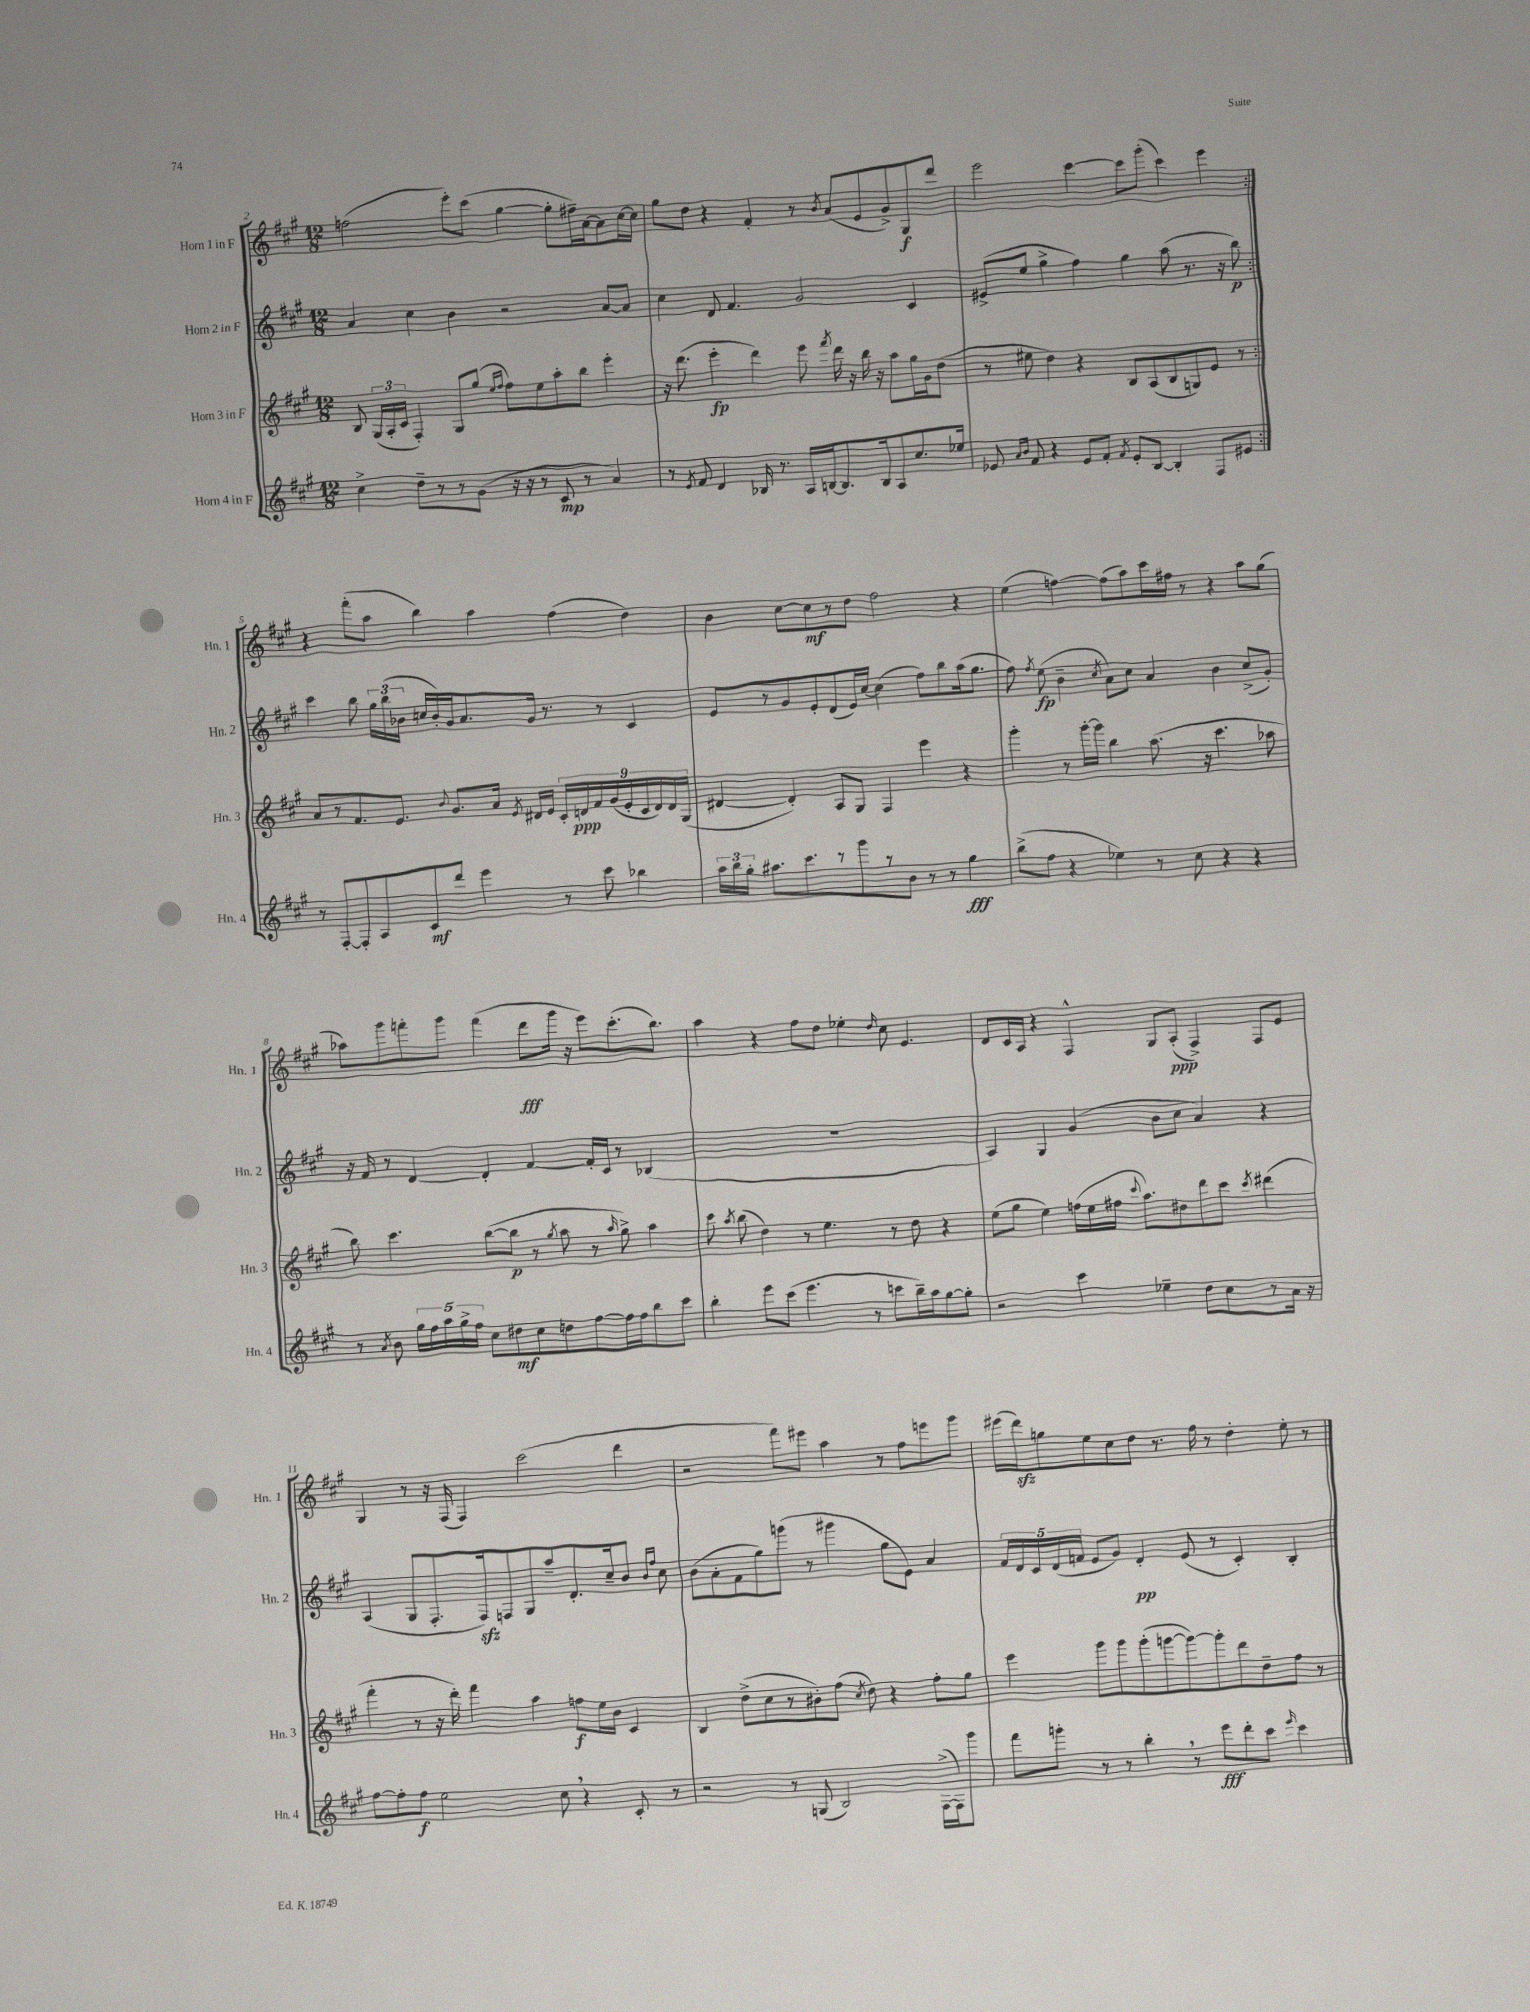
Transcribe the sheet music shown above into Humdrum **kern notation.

**kern	**kern	**kern	**kern
*staff4	*staff3	*staff2	*staff1
*clefG2	*clefG2	*clefG2	*clefG2
*k[f#c#g#]	*k[f#c#g#]	*k[f#c#g#]	*k[f#c#g#]
*M12/8	*M12/8	*M12/8	*M12/8
4cc#^	8B	4a	(2ff
.	(24G#	.	.
.	24A'	.	.
.	24c#	.	.
8dd~	4F#')	4cc#	.
8r	.	.	.
8r	8G#	4b	8eee')
(8g#	(8gg#	.	(8ccc#
.	16qqee	.	.
.	16qqff#	.	.
16r	8ff#)	2r	[4gg#
16r	.	.	.
8r	8ee	.	.
8c#	8aa'	.	8gg#']
8r	8bb	.	16ff#~)
.	.	.	[16a
4a)	4eee'	[8a	8a]
.	.	8a]	[16cc#
.	.	.	16cc#]
=	=	=	=
8r	16r	4cc#	8gg#
.	(8.ddd	.	.
8qe	.	.	.
8f#	.	.	8dd
4d	4eee'	8d	4r
.	.	4.f#	.
16B-	4ddd)	.	4f#'
8.r	.	.	.
16A	8eee	2g#	8r
[16B	.	.	.
.	8qfff#	.	8qb
8.B]	16ddd	.	(8a
.	16r	.	.
.	16bb	.	8e
16B	16r	.	.
8A	8aa	.	8g#^)
8.cc#	16gg#	4c#	8G#
.	16g#	.	.
.	(8dd	.	8ddd
16ee-	.	.	.
=	=	=	=
8e-	8r	(8e#^	2eee
16qqa	.	.	.
16qqb	.	.	.
8f#	8ee#	8ee	.
4r	4dd)	4gg#^	.
8e-	4r	4ff#)	[4ccc#
8f#'	.	.	.
8qf#	.	.	.
8e-'	8B	4gg#	8ccc#]
[8B	(8A	.	(8ggg#'
4B']	8B	(8aa	4ccc#)
.	8G)	8.r	.
8F#	8e	.	4eee
.	.	16r	.
8e#	8r	8bb)	.
=:|!	=:|!	=:|!	=:|!
8r	8a	4ccc#	4r
[8F#'	8r	.	.
8F#']	8.f#	8bb	(8fff#'
8A	.	24gg#	8aa
.	.	(24bb	.
.	8.e	.	.
.	.	24b-	.
8c#	.	16cc	4bb)
.	.	16b-')	.
.	8qqb	.	.
8ddd	8.g#	16g#	.
.	.	8.a	.
4eee	.	.	4aa
.	16a	.	.
.	8qe	.	.
.	16d#	16g#	.
.	16e	8.r	.
8r	18c#'	.	(4ff#
.	18d	.	.
.	18f#	.	.
8ccc#	.	8r	.
.	(18g#	.	.
.	18e'	.	.
4bb-	.	4c#	4dd)
.	18c#	.	.
.	18d)	.	.
.	18d	.	.
.	(18G#	.	.
=	=	=	=
24aa	[4d#	8e	4b
24bb	.	.	.
24gg#'	.	.	.
8.aa#	.	8r	.
.	4d#'])	8g#	[8cc#
8.ccc#	.	.	.
.	.	8e'	8cc#]
8r	8A	(8d	8r
8ggg#	8G#	16e)	8dd
.	.	[16cc#	.
8r	4F#	(4cc#]	2ff#
8b	.	.	.
8r	4eee	8ff#)	.
8r	.	8bb	.
4gg#	4r	(16aa	4r
.	.	8.gg#	.
=	=	=	=
(8bb^	4ggg#'	8ff#)	(4ee
.	.	8qff#	.
8ff#	.	(8ee	.
4r	8r	4b~	[4ff)
.	[16ggg#'	.	.
.	16ggg#]	.	.
.	.	8qcc#	.
4ee-)	4bb	8a)	(8ff]
.	.	8cc#	8aa)
8r	(8.aa	4a	16ccc#
.	.	.	16ff#
8cc#	.	.	8r
.	16r	.	.
4r	4.ccc#	4b	4r
4r	.	(8cc#^	8aa
.	8aa-	8g#')	(8gg#
=	=	=	=
8r	8bb)	16r	8aa-)
.	.	16f#	.
8qa	.	.	.
8b	4.ccc#	8r	8ggg#
20gg#	.	[4d	8fff'
20ff#	.	.	.
20aa	.	.	.
.	.	.	8ggg#
20gg#^	.	.	.
20ff#	.	.	.
8cc#	([8bb	4d']	(4fff
8dd#	8bb]	.	.
8cc#	8r	[4f#	8ddd
.	8qgg#	.	.
8dd	8aa	.	16ggg#
.	.	.	16r
[8ff#	8r	16f#']	8eee)
.	.	16c#	.
.	16qqaa	.	.
16ff#]	8gg#^)	8r	(8.ccc#'
16ff#	.	.	.
8bb	4aa	(4B-	.
.	.	.	8.bb)
8ccc#	.	.	.
=	=	=	=
4bb'	8ccc#	1.r	4aa
.	8qaa	.	.
.	(8bb	.	.
8eee	4dd)	.	4r
(8ccc#	.	.	.
4.eee	8r	.	8ff#
.	4.ee	.	8dd
.	.	.	4ee-'
8r	.	.	.
.	.	.	16qqdd
8ccc	8r	.	8cc#
16bb~)	8dd	.	4.e
16aa	.	.	.
[8gg#	4r	.	.
8gg#']	.	.	.
=	=	=	=
2r	(8ee	4A)	8d
.	8gg#	.	16c#
.	.	.	16A
.	4ee)	4G#	4r
4ccc#	(16ff	(4g#	4F#^^
.	16ee	.	.
.	16ff#	.	.
.	8qqccc#	.	.
.	8.aa)	.	.
4ee-~	.	8b	8G#
.	8dd#	8cc#	(8A'
8dd	8ddd	4a)	4F#^)
8cc#	8ccc#	.	.
.	8qccc#	.	.
8r	(4ddd#	4r	8F#
16a	.	.	8e
16r	.	.	.
=	=	=	=
[8ff#	4fff#'	(4A	4G#
8ff#']	.	.	.
8ff#	8r	8G#	8r
2ee	16r	8.F#'	16r
.	16ddd')	.	(16F#
.	4fff#	.	4F#)
.	.	16F#)	.
.	.	8F	.
.	4aa	8G#	(2ccc#
8cc#	.	8aa~	.
4r	8ff	8.d'	.
.	16ee	.	.
.	16b	16cc#~	.
8c#'	4c#	8b	4ddd
.	.	16qqb	.
.	.	16qqff#	.
8r	.	8cc#	.
=	=	=	=
2r	4B	(8b	2r
.	.	8a'	.
.	(8dd^	8f#	.
.	8cc#	8gg#)	.
8r	8r	(8ggg	8fff#)
(8G	8b#')	8r	8eee#
2B)	(8ff#	4ggg#	4aa
.	8qcc#	.	.
.	8dd)	.	.
.	4r	8gg#	8r
.	.	8e)	8ff#
([16F#^	8ff#'	4a	8eee
16F#])	.	.	.
8ggg#	8gg#	.	8ggg#
=	=	=	=
8fff#	4eee	20f#	(16eee#
.	.	20d	.
.	.	.	16ddd)
.	.	20c#	.
8ggg'	.	.	8gg
.	.	(20d	.
.	.	20f	.
8r	8ggg#	8e	8ee
8r	8ggg#	8g#)	8cc#
4bb'	(8ggg#'	4d'	8dd
.	[8ggg	.	8.r
8r	8ggg_)	(8e	.
.	.	.	16ff#
8eee	8ggg']	8r	8r
8ddd'	8ddd	4c#')	4dd'
8ccc#	8dd~	.	.
16qqeee	.	.	.
4ccc#	8ff#	4B'	8ee'
.	8r	.	8r
==	==	==	==
*-	*-	*-	*-
